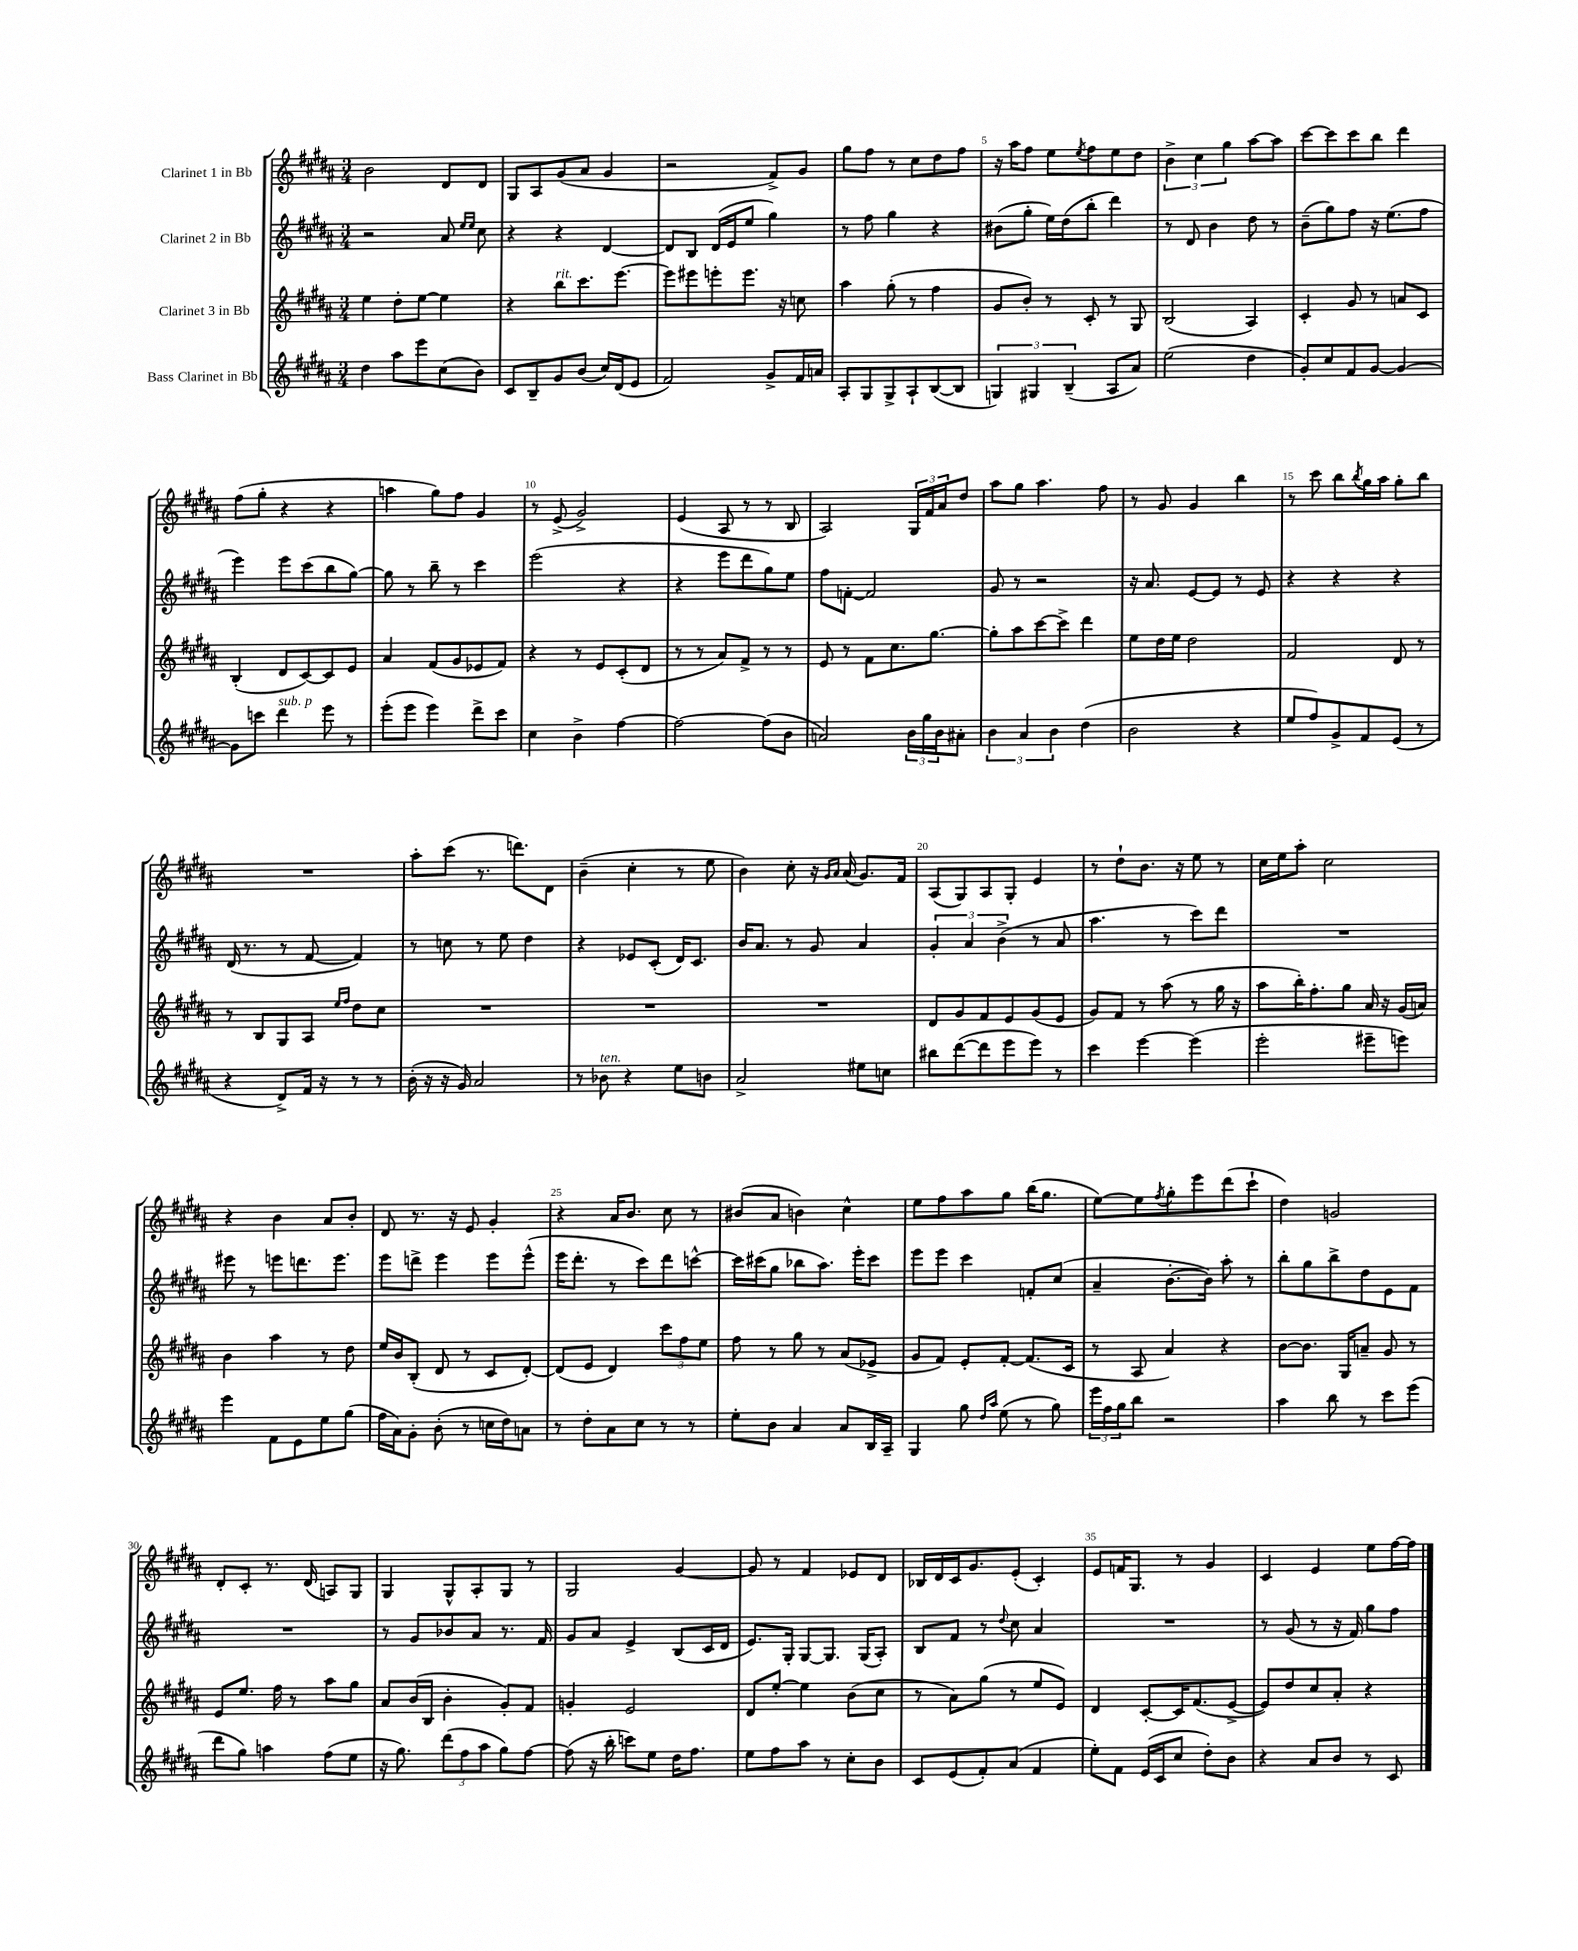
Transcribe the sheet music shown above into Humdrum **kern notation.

**kern	**kern	**kern	**kern
*part4	*part3	*part2	*part1
*staff4	*staff3	*staff2	*staff1
*I"Bass Clarinet in Bb	*I"Clarinet 3 in Bb	*I"Clarinet 2 in Bb	*I"Clarinet 1 in Bb
*clefG2	*clefG2	*clefG2	*clefG2
*k[f#c#g#d#a#]	*k[f#c#g#d#a#]	*k[f#c#g#d#a#]	*k[f#c#g#d#a#]
*M3/4	*M3/4	*M3/4	*M3/4
=1	=1	=1	=1
4dd#\	4ee\	2r	2b\
8aa#\L	8dd#'\L	.	.
8eee\	[8ee\J	.	.
(8cc#\	4ee\]	8a#/	8d#/L
.	.	16qqee/LL	.
.	.	16qqee/JJ	.
8b\J)	.	8cc#\	8d#/J
=2	=2	=2	=2
8c#/L	4r	4r	8G#/L
8B~/	.	.	8A#/
!	!LO:TX:a:i:t=rit.	!	!
8g#/	8bb\L	4r	(8g#/
(8b/J	8.ccc#\	.	8a#/J
16cc#/LL)	.	[4d#/	4g#/
(16d#/J	[8.eee\J	.	.
8e/J	.	.	.
=3	=3	=3	=3
2f#/)	8eee\L]	8d#/L]	2r
.	8eee#X\	8B/J	.
.	8eeen'\	(16d#/LL	.
.	.	16e/J	.
.	8.eee\J	8ee/J	.
8g#^/L	.	4gg#\)	8f#^/L)
.	16r	.	.
16f#/L	8ccn\	.	8g#/J
16an/JJ	.	.	.
=4	=4	=4	=4
8A#'/L	4aa#\	8r	8gg#\L
8G#/	.	8ff#\	8ff#\J
8G#^/	(8gg#'\	4gg#\	8r
8A#`/	8r	.	8cc#\L
([8B/	4ff#\	4r	8dd#\
8B/J]	.	.	8ff#\J
=5	=5	=5	=5
6Gn/)	8g#/L	(8b#X\L	16r
.	.	.	16aa#\KL
.	8b'/J)	8gg#'\J	8ff#\J
6G#X/	.	.	.
.	8r	16ee\LL)	8ee\L
.	.	(16dd#\J	.
(6B~/	.	.	.
.	.	.	8qee/
.	8c#'/	8bb'\J	8ff#\
8A#/L	8r	4ddd#\)	8ee\
8a#/J)	8G#/	.	8dd#\J
=6	=6	=6	=6
(2ee\	(2B/	8r	6b^\
.	.	8d#/	.
.	.	.	6cc#\
.	.	4b\	.
.	.	.	6gg#\
4dd#\	4A#/)	8dd#\	[8aa#\L
.	.	8r	8aa#\J]
=7	=7	=7	=7
8g#'/L)	4c#'/	(8b~\L	[8ccc#\L
8cc#/	.	8gg#\)	8ccc#\]
8f#/	8g#/	8ff#\J	8ccc#\
[8g#/J	8r	16r	8bb\J
.	.	(8.ee\L	.
4g#/_	8an/L	.	4ddd#\
.	8c#/J	8ff#\J	.
!!LO:LB:g=z
=8	=8	=8	=8
8g#\L]	(4B'/	4eee\)	(8ff#\L
8cccn\J	.	.	8gg#'\J
!LO:TX:a:i:t=sub. p	!	!	!
4ddd#\	8d#/L	8eee\L	4r
.	[8c#/)	(8ccc#\	.
8eee\	8c#/]	8bb\	4r
8r	8e/J	[8gg#\J)	.
=9	=9	=9	=9
(8eee'\L	4a#/	8gg#\]	4aan\
8eee\J	.	8r	.
4eee\)	(8f#/L	8bb~\	8gg#\L)
.	8g#/	8r	8ff#\J
8ddd#^\L	8e-X/	4ccc#\	4g#/
8ccc#\J	8f#/J)	.	.
=10	=10	=10	=10
4cc#\	4r	(2eee\	8r
.	.	.	(8e^/
4b^\	8r	.	2g#^/)
.	8e/L	.	.
[4ff#\	(8c#'/	4r	.
.	8d#/J	.	.
=11	=11	=11	=11
2ff#\_	8r	4r	(4e/
.	8r	.	.
.	8a#/L)	8eee\L	8A#/
.	8f#^/J	8ddd#\	8r
(8ff#\L]	8r	8gg#\)	8r
8b\J	8r	8ee\J	8B/
=12	=12	=12	=12
2an/)	8e/	8ff#\L	2A#/)
.	8r	[8fn'\J	.
.	8f#\L	2f/]	.
.	8.cc#\	.	.
24b\LL	.	.	24G#/LL
24gg#\	.	.	24f#/
.	[8.gg#\J	.	.
24b\J	.	.	24a#/J
8a#X'\J	.	.	8dd#/J
=13	=13	=13	=13
6b\	8gg#'\L]	8g#/	8aa#\L
.	8aa#\	8r	8gg#\J
6a#/	.	.	.
.	[8ccc#\	2r	4.aa#\
6b\	.	.	.
.	8ccc#^\J]	.	.
(4dd#\	4ddd#\	.	.
.	.	.	8ff#\
=14	=14	=14	=14
2b\	8ee\L	16r	8r
.	.	8.a#/	.
.	16dd#\L	.	8g#/
.	16ee\JJ	.	.
.	2dd#\	[8e/L	4g#/
.	.	8e/J]	.
4r	.	8r	4bb\
.	.	8e/	.
=15	=15	=15	=15
8ee/L	2f#/	4r	8r
8ff#/)	.	.	8ccc#\
8g#^/	.	4r	8bb\L
.	.	.	8qbb/
8f#/	.	.	16gg#\L
.	.	.	16aa#\JJ
(8e/J	8d#/	4r	8gg#'\L
8r	8r	.	8bb\J
!!LO:LB:g=z
=16	=16	=16	=16
4r	8r	(16d#/	2.r
.	.	8.r	.
.	8B/L	.	.
8d#^/L)	8G#/	8r	.
16f#/Jk	8A#/J	[8f#/	.
16r	.	.	.
.	16qqee/LL	.	.
.	16qqff#/JJ	.	.
8r	8dd#\L	4f#/])	.
8r	8cc#\J	.	.
=17	=17	=17	=17
(16b'\	2.r	8r	8aa#'\L
16r	.	.	.
16r	.	8ccn\	(8ccc#\J
16g#/)	.	.	.
2a#/	.	8r	8.r
.	.	8ee\	.
.	.	.	8.dddn\L)
.	.	4dd#\	.
.	.	.	8d#\J
=18	=18	=18	=18
8r	2.r	4r	(4b~\
!LO:TX:a:i:t=ten.	!	!	!
8b-X\	.	.	.
4r	.	8e-X/L	4cc#'\
.	.	(8c#'/J	.
8ee\L	.	16d#/KL)	8r
.	.	8.c#/J	.
8bn\J	.	.	8ee\
=19	=19	=19	=19
2a#^/	2.r	16b/KL	4b\)
.	.	8.a#/J	.
.	.	8r	8cc#'\
.	.	8g#/	16r
.	.	.	16qqg#/LL
.	.	.	16qqa#/JJ
.	.	.	(16a#/
8ee#X\L	.	4a#/	8.g#/L)
8ccn\J	.	.	.
.	.	.	16f#/Jk
=20	=20	=20	=20
8bb#X\L	8d#/L	6g#'/	(8A#/L
([8ddd#\	8g#/	.	8G#/)
.	.	6a#/	.
8ddd#\]	8f#/	.	8A#/
.	.	(6b^\	.
8eee\	8e/	.	8G#'/J
8eee\J)	(8g#/	8r	4e/
8r	8e/J	8a#/	.
=21	=21	=21	=21
4ccc#\	8g#/L)	4.aa#\	8r
.	8f#/J	.	8dd#`\L
[4eee\	8r	.	8.b\J
.	(8aa#\	8r	.
.	.	.	16r
(4eee\]	8r	8ccc#\L)	8ee\
.	16gg#\	8ddd#\J	8r
.	16r	.	.
=22	=22	=22	=22
2eee'\	8aa#\L	2.r	16cc#\LL
.	.	.	16ee\J
.	16bb'\K)	.	8aa#'\J
.	8.ff#'\	.	.
.	.	.	2cc#\
.	8gg#\J	.	.
8eee#X~\L	16a#/	.	.
.	16r	.	.
8eeen\J)	(16g#/LL	.	.
.	16an/JJ)	.	.
!!LO:LB:g=z
=23	=23	=23	=23
4eee\	4b\	8eee#X\	4r
.	.	8r	.
8f#\L	4aa#\	8eeen\L	4b\
8e\	.	8.dddn\	.
8ee\	8r	.	8a#/L
.	.	8.eee\J	.
(8gg#\J	8dd#\	.	8b'/J
=24	=24	=24	=24
16ff#\LL	16ee/LL	8eee\L	8d#/
16a#\J)	16b/J	.	.
8g#'\J	(8B'/J	8dddn^\J	8.r
(8b'\	8d#/	4eee\	.
.	.	.	16r
8r	8r	.	8e/
16ccn\LL	8c#/L	8eee\L	4g#'/
16dd#\J)	.	.	.
8an\J	[8d#'/J)	(8eee^^\J	.
=25	=25	=25	=25
8r	(8d#/L]	16eee\KL	4r
.	.	8.ddd#'\J	.
8dd#'\L	8e/J	.	.
8a#\	4d#/)	8r	16a#/KL
.	.	.	8.b/J
8cc#\J	.	8ccc#\L)	.
8r	12ccc#\L	8ddd#\	8cc#\
.	12ff#\	.	.
8r	.	[8cccn^^\J	8r
.	12ee\J	.	.
=26	=26	=26	=26
8ee'\L	8ff#\	16ccc\LL]	(8b#X/L
.	.	(16ccc#X\J	.
8b\J	8r	8gg#\J	8a#/J
4a#/	8gg#\	8bb-X\L	4bn\)
.	8r	8.aa#\J)	.
8a#/L	(8a#/L	.	4cc#^^\
.	.	16eee'\KL	.
16B/L	8e-X^/J	8ccc#\J	.
16A#~/JJ	.	.	.
=27	=27	=27	=27
4G#/	8g#/L	8eee\L	8ee\L
.	8f#/J)	8eee\J	8ff#\
8gg#\	8e'/L	4ccc#\	8aa#\
16qqdd#/LL	.	.	.
16qqaa#/JJ	.	.	.
(8ee\	[8f#'/J	.	8gg#\J
8r	(8.f#/L]	8fn'/L	(16bb\KL
.	.	.	8.gg#\J
8gg#\)	.	(8cc#/J	.
.	16c#/Jk	.	.
=28	=28	=28	=28
24eee\LL	8r	4a#~/	[8ee\L)
24ff#\	.	.	.
24gg#\J	.	.	.
8bb\J	8A#/	.	8ee\]
.	.	.	8qff#/
2r	4a#/)	[8.b'\L	8gg#'\
.	.	.	8eee\
.	.	16b\Jk])	.
.	4r	8aa#'\	(8ddd#\
.	.	8r	8ccc#`\J
=29	=29	=29	=29
4aa#\	[8b\L	8bb'\L	4dd#\)
.	8.b\J]	8gg#\	.
8bb\	.	8bb^\	2gn/
.	16G#/KL	.	.
8r	8an~/J	8dd#\	.
8ccc#\L	8g#/	8e\	.
(8eee\J	8r	8f#\J	.
!!LO:LB:g=z
=30	=30	=30	=30
8ddd#\L	8e/L	2.r	8d#'/L
8gg#\J)	8.ee/J	.	8c#'/J
4aan\	.	.	8.r
.	16ff#\	.	.
.	8r	.	.
.	.	.	(16d#/
(8ff#\L	8aa#\L	.	8An/L)
8ee\J	8gg#\J	.	8G#/J
=31	=31	=31	=31
16r	8a#/L	8r	4G#/
8.gg#\)	.	.	.
.	(16b/L	8g#/L	.
.	16B/JJ	.	.
(12ddd#\L	4b'\	8b-X/	8G#^^/L
12ff#\	.	.	.
.	.	8a#/J	8A#'/
12aa#\J	.	.	.
8gg#\L)	8g#'/L)	8.r	8G#/J
[8ff#\J	8f#/J	.	8r
.	.	16f#/	.
=32	=32	=32	=32
(8ff#\]	4gn'/	8g#/L	2G#/
16r	.	8a#/J	.
16bb'\	.	.	.
8cccn\L)	2e/	4e^/	.
8ee\J	.	.	.
16dd#\KL	.	(8B/L	[4g#/
8.ff#\J	.	.	.
.	.	16c#/L	.
.	.	16d#/JJ	.
=33	=33	=33	=33
8ee\L	8d#/L	8.e/L)	8g#/]
8ff#\	[8ee'/J	.	8r
.	.	16G#'/Jk	.
8aa#\J	4ee\]	[8G#/L	4f#/
8r	.	8.G#/J]	.
8cc#'\L	(8b\L	.	8e-X/L
.	.	(16G#/KL	.
8b\J	8cc#\J	8A#'/J)	8d#/J
=34	=34	=34	=34
8c#/L	8r	8B/L	16B-X/LL
.	.	.	16d#/
(8e/	8a#\L)	8f#/J	16c#/J
.	.	.	8.g#/
8f#'/)	(8gg#\J	8r	.
.	.	8qqdd#/	.
(8a#/J	8r	8cc#\	(8e'/J
4f#/	8ee/L	4a#/	4c#'/)
.	8e/J)	.	.
=35	=35	=35	=35
8ee'\L)	4d#/	2.r	8e/L
8f#\J	.	.	16fn/K
.	.	.	8.G#/J
(16e/LL	[8c#'/L	.	.
16c#/J	.	.	.
8cc#/J	16c#/K]	.	8r
.	(8.f#/	.	.
8dd#'\L)	.	.	4g#/
8b\J	[8e^/J	.	.
=36	=36	=36	=36
4r	8e/L])	8r	4c#/
.	8dd#/	(8g#/	.
8a#/L	8cc#/	8r	4e/
8b/J	8a#'/J	16r	.
.	.	16f#/)	.
8r	4r	8gg#\L	8ee\L
8c#/	.	8ff#\J	[16ff#\L
.	.	.	16ff#\JJ]
==	==	==	==
*-	*-	*-	*-
